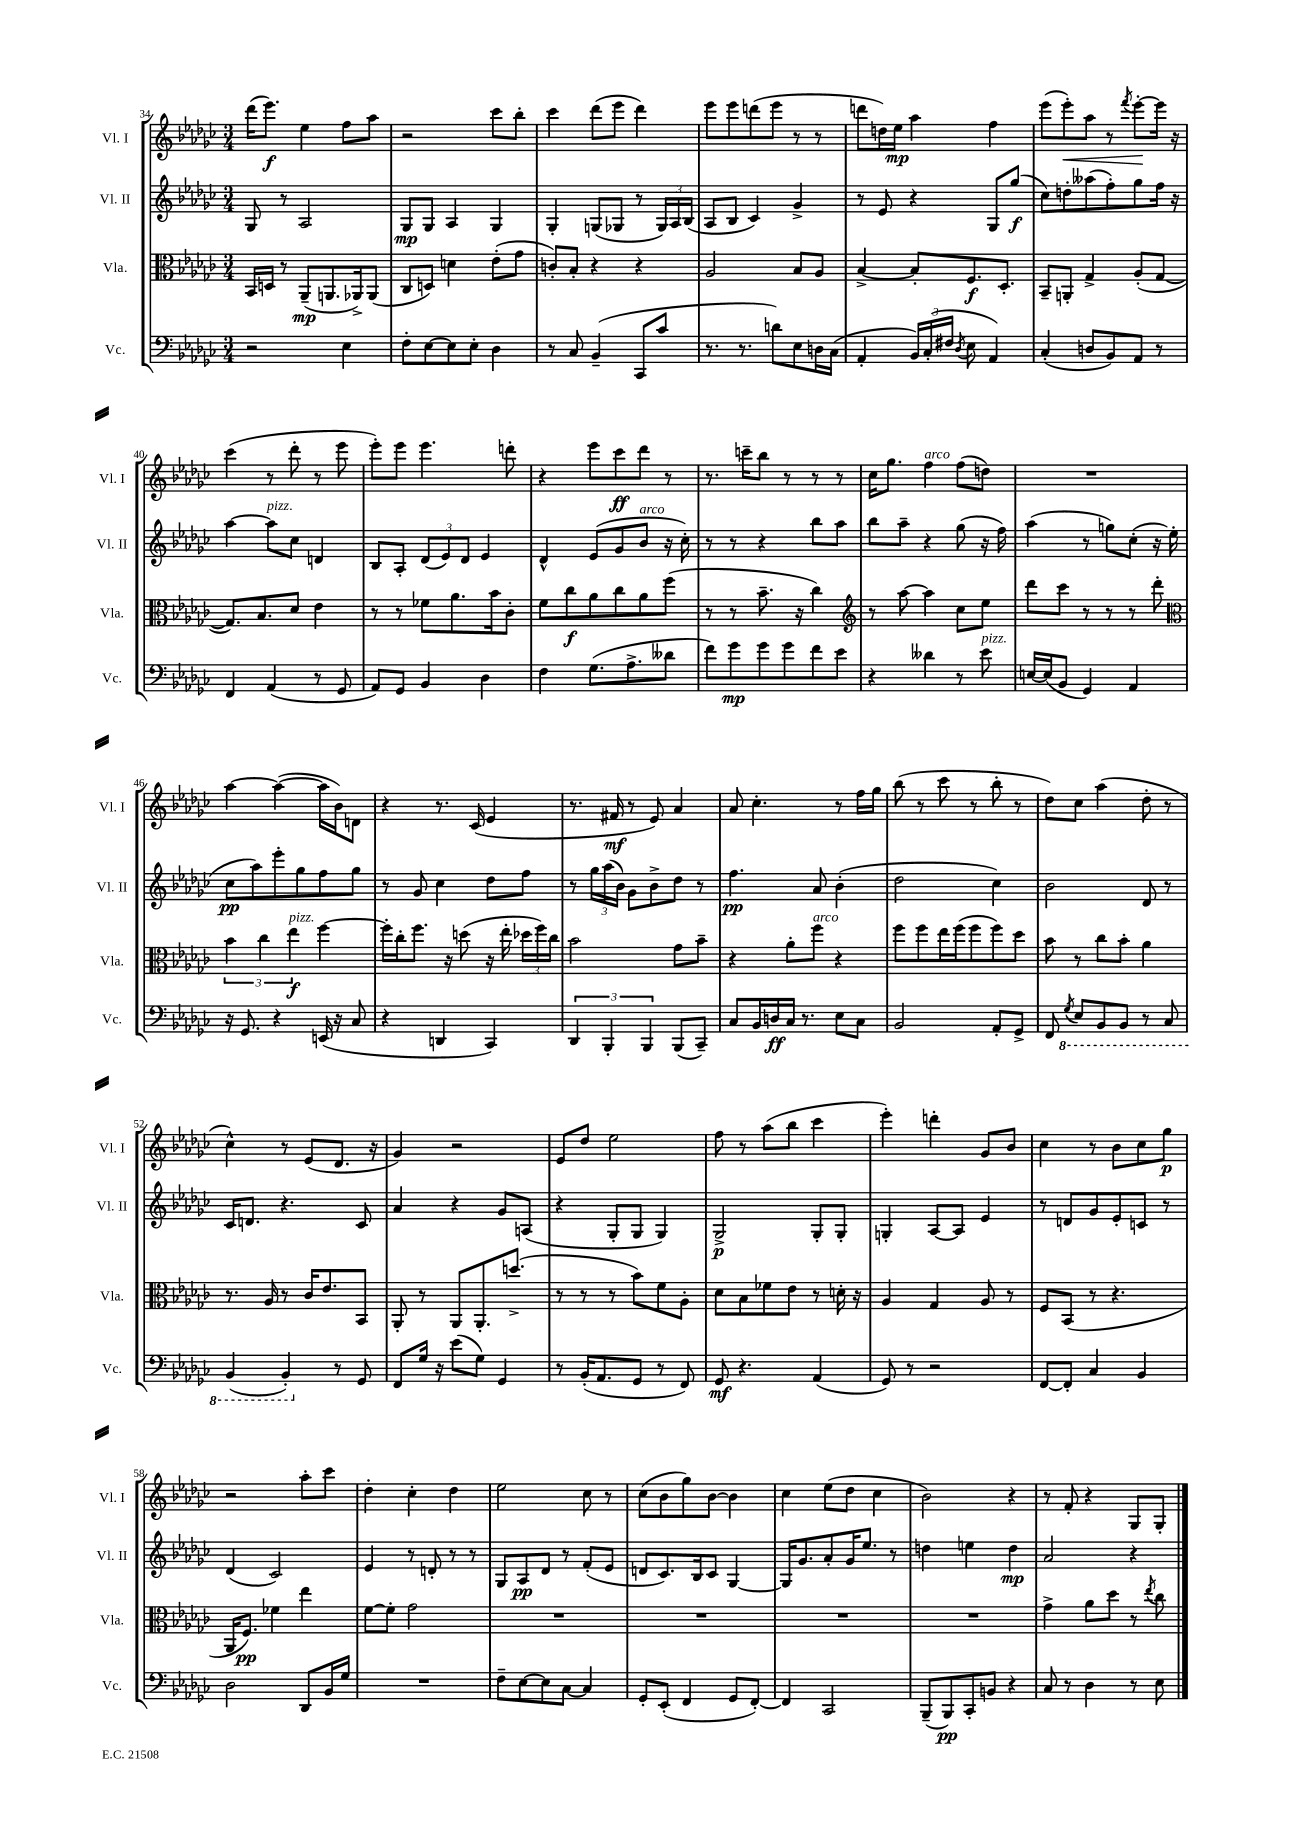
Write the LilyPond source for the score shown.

<<
\new StaffGroup <<
\new Staff = "s0" \with { instrumentName = "Vl. I" shortInstrumentName = "Vl. I" } {
    \clef treble \key ges \major \numericTimeSignature \time 3/4
    \autoBeamOff des'''16[( ees'''8.]\f) ees''4 f''8[ aes''8] |
    r2 ces'''8[ bes''8]-. |
    ces'''4 des'''8[( ees'''8] des'''4) |
    ees'''8[ ees'''8 d'''8( ees'''8] r8 r8 |
    d'''8[ d''16) ees''16]\mp aes''4 f''4 |
    ees'''8[( ees'''8-.\<) aes''8] r8 \acciaccatura { f'''8 } ees'''8[~-.\! ees'''16] r16 |
    ces'''4( r8 des'''8-. r8 ees'''8 |
    ees'''8[-.) ees'''8] ees'''4. d'''8-. |
    r4 ees'''8[ ces'''8\ff des'''8] r8 |
    r8. c'''16[-- bes''8] r8 r8 r8 |
    ces''16[ ges''8.] f''4^\markup { \italic "arco" } f''8[( d''8]) |
    R2. |
    aes''4~ aes''4~( aes''16[ bes'16) d'8] |
    r4 r8. ces'16( ees'4 |
    r8. fis'16\mf r8 ees'8) aes'4 |
    aes'8 ces''4.-. r8 f''16[ ges''16] |
    bes''8( r8 ces'''8 r8 bes''8-. r8 |
    des''8[) ces''8] aes''4( des''8-. r8 |
    ces''4-^) r8 ees'8[( des'8.] r16 |
    ges'4) r2 |
    ees'8[ des''8] ees''2 |
    f''8 r8 aes''8[( bes''8] ces'''4 |
    ees'''4-.) d'''4-. ges'8[ bes'8] |
    ces''4 r8 bes'8[ ces''8 ges''8]\p |
    r2 aes''8[-. ces'''8] |
    des''4-. ces''4-. des''4 |
    ees''2 ces''8 r8 |
    ces''8[( bes'8 ges''8) bes'8]~ bes'4 |
    ces''4 ees''8[( des''8] ces''4 |
    bes'2) r4 |
    r8 f'8-. r4 ges8[ ges8]-. \bar "|." |
}
\new Staff = "s1" \with { instrumentName = "Vl. II" shortInstrumentName = "Vl. II" } {
    \clef treble \key ges \major \numericTimeSignature \time 3/4
    \autoBeamOff ges8 r8 aes2 |
    ges8[\mp ges8] aes4 ges4 |
    ges4-. g8[( ges8] r8 \tuplet 3/2 { ges16[) aes16 bes16]( } |
    aes8[ bes8] ces'4) ges'4-> |
    r8 ees'8 r4 ges8[ ges''8]\f( |
    ces''8[) d''8-. aeses''8( f''8-.) ges''8 f''16] r16 |
    aes''4~ aes''8[^\markup { \italic "pizz." } ces''8] d'4 |
    bes8[ aes8]-. \tuplet 3/2 { des'8[( ees'8) des'8] } ees'4 |
    des'4-^ ees'8[( ges'8 bes'8]^\markup { \italic "arco" } r16 ces''16-.) |
    r8 r8 r4 bes''8[ aes''8] |
    bes''8[ aes''8]-- r4 ges''8( r16 f''16) |
    aes''4( r8 g''8[) ces''8]-.( r16 ees''16-. |
    ces''8[\pp aes''8) ees'''8-. ges''8 f''8 ges''8] |
    r8 ges'8 ces''4 des''8[ f''8] |
    r8 \tuplet 3/2 { ges''16[ aes''16( bes'16]) } ges'8[ bes'8-> des''8] r8 |
    f''4.\pp aes'8 bes'4-.( |
    des''2 ces''4) |
    bes'2 des'8 r8 |
    ces'16[ d'8.] r4. ces'8 |
    aes'4 r4 ges'8[ a8]( |
    r4 ges8[-. ges8] ges4) |
    ges2->\p ges8[-. ges8]-. |
    g4-. aes8[~ aes8] ees'4 |
    r8 d'8[ ges'8 ees'8-. c'8] r8 |
    des'4( ces'2) |
    ees'4 r8 d'8-. r8 r8 |
    ges8[ aes8\pp des'8] r8 f'8[-.( ees'8] |
    d'8[ ces'8.) bes16 ces'8] ges4~ |
    ges16[ ges'8. aes'8-. ges'16 ees''8.] r8 |
    d''4 e''4 d''4\mp |
    aes'2 r4 \bar "|." |
}
\new Staff = "s2" \with { instrumentName = "Vla." shortInstrumentName = "Vla." } {
    \clef alto \key ges \major \numericTimeSignature \time 3/4
    \autoBeamOff bes,16[ d16] r8 aes,8[--\mp( a,8. aes,16->) aes,8]( |
    ces8[ d8]) d'4 ees'8[-.( ges'8] |
    c'8[-.) bes8]-. r4 r4 |
    aes2 bes8[ aes8] |
    bes4~-> bes8[-. f8.\f des8.]-. |
    bes,8[-- a,8]-. ges4-> aes8[-.( ges8]~ |
    ges8.[) bes8. des'8] ees'4 |
    r8 r8 fes'8[ aes'8. bes'16 ces'8]-. |
    f'8[ ces''8\f aes'8 ces''8 aes'8 f''8]( |
    r8 r8 bes'8.-- r16 ces''4) |
    \clef treble r8 aes''8~ aes''4 ces''8[ ees''8] |
    des'''8[ ces'''8] r8 r8 r8 des'''8-. |
    \clef alto \tuplet 3/2 { bes'4 ces''4 ees''4\f^\markup { \italic "pizz." } } f''4~ |
    f''16[-. ces''16-. f''8.] r16 d''8( r16 ees''16-. \tuplet 3/2 { des''16[ f''16) ces''16] } |
    bes'2 ges'8[ bes'8]-- |
    r4 aes'8[-. f''8]^\markup { \italic "arco" } r4 |
    f''8[ f''8 ees''16 f''16( f''8 f''8) des''8] |
    bes'8 r8 ces''8[ bes'8]-. aes'4 |
    r8. aes16 r8 ces'16[ ees'8. bes,8] |
    aes,8-. r8 aes,8[ aes,8.-. d''8.]->( |
    r8 r8 r8 bes'8[) f'8 aes8]-. |
    des'8[ bes8 fes'8 ees'8] r8 d'16-. r16 |
    aes4 ges4 aes8 r8 |
    f8[ bes,8]( r8 r4. |
    aes,16[ f8.]\pp) fes'4 ees''4 |
    f'8[~ f'8]-. ges'2 |
    R2. |
    R2. |
    R2. |
    R2. |
    ges'4-> aes'8[ des''8] r8 \acciaccatura { ees''8 } ces''8 \bar "|." |
}
\new Staff = "s3" \with { instrumentName = "Vc." shortInstrumentName = "Vc." } {
    \clef bass \key ges \major \numericTimeSignature \time 3/4
    \autoBeamOff r2 ees4 |
    f8[-. ees8~ ees8 ees8]-. des4 |
    r8 ces8 bes,4--( ces,8[ ces'8] |
    r8. r8. d'8[) ees8 d16 ces16]( |
    aes,4-. \tuplet 3/2 { bes,16[) ces16-.( fis16] } \acciaccatura { des8 } ees8 aes,4) |
    ces4-.( d8[ bes,8) aes,8] r8 |
    f,4 aes,4( r8 ges,8 |
    aes,8[) ges,8] bes,4 des4 |
    f4 ges8.[( aes8.-> deses'8] |
    f'8[) ges'8\mp ges'8 ges'8 f'8 ees'8] |
    r4 deses'4 r8 ees'8^\markup { \italic "pizz." } |
    e16[~ e16( bes,8] ges,4) aes,4 |
    r16 ges,8. r4 e,16( r16 ces8 |
    r4 d,4 ces,4) |
    \tuplet 3/2 { des,4 bes,,4-. bes,,4 } bes,,8[( ces,8]--) |
    ces8[ bes,16 d16\ff ces16] r8. ees8[ ces8] |
    bes,2 aes,8[-. ges,8]-> |
    f,8 \ottava #-1 \acciaccatura { ges,8 } ees,8[ bes,,8 bes,,8] r8 ces,8 |
    bes,,4( bes,,4-.) \ottava #0 r8 ges,8 |
    f,8[ ges16] r16 ees'8[( ges8]) ges,4 |
    r8 bes,16[-.( aes,8. ges,8] r8 f,8) |
    ges,8\mf r4. aes,4( |
    ges,8) r8 r2 |
    f,8[~ f,8]-. ces4 bes,4 |
    des2 des,8[ bes,16 ges16] |
    R2. |
    f8[-- ees8~ ees8 ces8]~ ces4 |
    ges,8[-. ees,8]-.( f,4 ges,8[ f,8]~-.) |
    f,4 ces,2 |
    bes,,8[--( bes,,8\pp) ces,8-. b,8] r4 |
    ces8 r8 des4 r8 ees8 \bar "|." |
}
>>
>>
\layout { \context { \Score currentBarNumber = #34 } }
